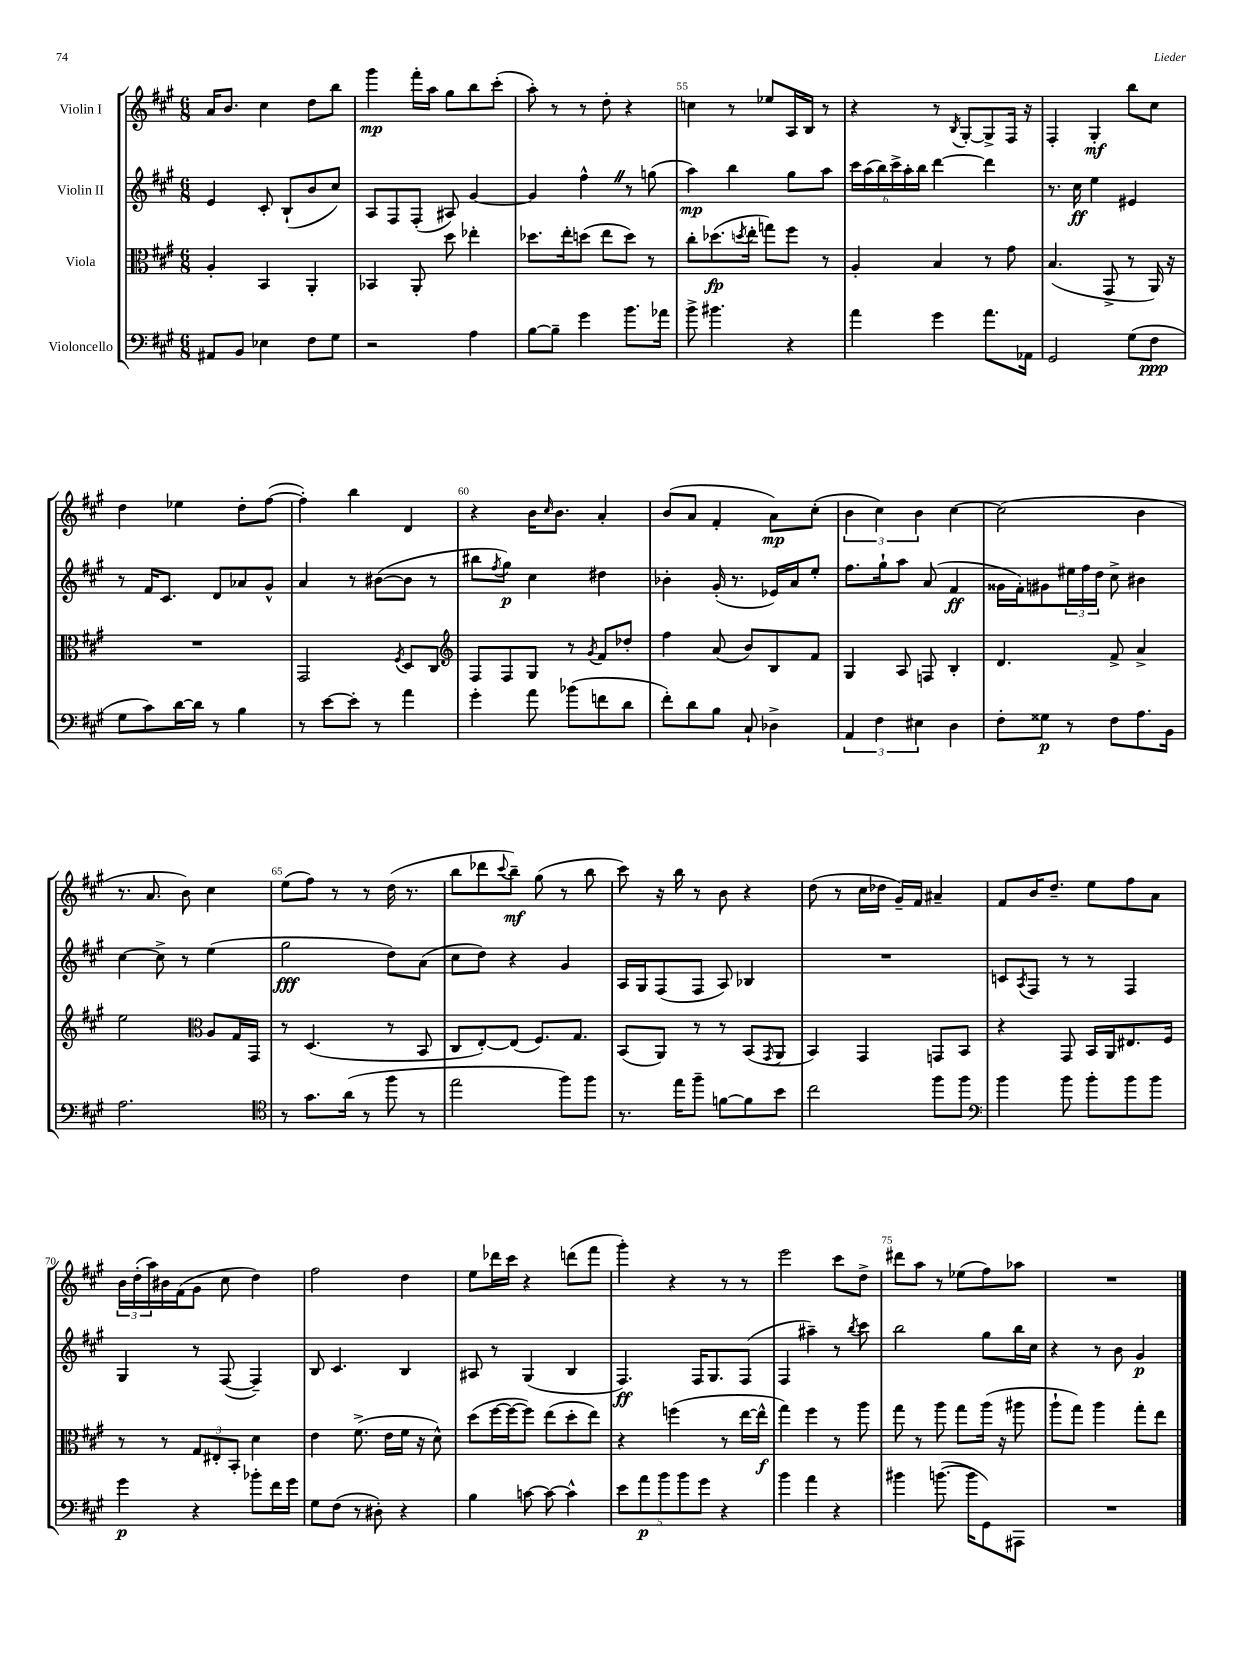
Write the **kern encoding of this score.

**kern	**kern	**kern	**kern
*staff4	*staff3	*staff2	*staff1
*clefF4	*clefC3	*clefG2	*clefG2
*k[f#c#g#]	*k[f#c#g#]	*k[f#c#g#]	*k[f#c#g#]
*M6/8	*M6/8	*M6/8	*M6/8
8AA#	4A'	4e	16a
.	.	.	8.b
8BB	.	.	.
4E-	4BB	8c#'	4cc#
.	.	(8B`	.
8F#	4AA'	8b	8dd
8G#	.	8cc#)	8bb
=	=	=	=
2r	4BB-	8A	4ggg#
.	.	8F#	.
.	8AA'	(8F#'	16fff#'
.	.	.	16aa
.	8dd	8A#)	8gg#
4A	4ee-'	[4g#	8bb
.	.	.	(8ccc#'
=	=	=	=
[8B	8.dd-	4g#]	8aa')
8B~]	.	.	8r
.	16ee'	.	.
4g#	(8dd	4ff#^^	8r
.	8ee	.	8dd'
8.b	8dd)	8r	4r
.	8r	(8gg	.
16a-	.	.	.
=	=	=	=
8b^	8cc#'	4aa)	4cc
4.b#	(8.dd-	.	.
.	.	4bb	8r
.	8qdd	.	.
.	16ee'	.	.
.	8gg)	.	8ee-
4r	8ff#	8gg#	16A
.	.	.	16B
.	8r	8aa	8r
=	=	=	=
4a	4A'	24ccc#	4r
.	.	(24aa	.
.	.	24bb)	.
.	.	24ccc#^	.
.	.	24aa'	.
.	.	24bb	.
4g#	4B	[4ddd	8r
.	.	.	8qB
.	.	.	[8G#'
8.a	8r	4ddd]	8G#^]
.	8g#	.	16F#
16AA-	.	.	16r
=	=	=	=
2GG#	(4.B	8.r	4F#'
.	.	16cc#	.
.	.	4ee	4G#'
.	8GG#^	.	.
(8G#	8r	4e#	8bb
8F#	16AA)	.	8cc#
.	16r	.	.
=	=	=	=
8G#	2.r	8r	4dd
8c#)	.	16f#	.
.	.	8.c#	.
[16d	.	.	4ee-
16d]	.	.	.
8r	.	8d	.
4B	.	8a-	8dd'
.	.	8g#^^	([8ff#
=	=	=	=
8r	2GG#	4a	4ff#'])
[8e	.	.	.
8e']	.	8r	4bb
8r	.	([8b#	.
.	8qF#	.	.
4a	8D	8b#]	4d
.	8C#	8r	.
=	=	=	=
*	*clefG2	*	*
4g#'	8F#	8bb#	4r
.	.	8qff#	.
.	8F#	8gg#)	.
8a	8G#	4cc#	16b
.	.	.	16qqcc#
.	.	.	8.b
(8b-	8r	.	.
.	8qg#	.	.
8f	8f#	4dd#	4a'
8d	8dd-'	.	.
=	=	=	=
8f#')	4ff#	4b-'	(8b
8d	.	.	8a
8B	(8a	(16g#'	4f#'
.	.	8.r	.
8C#`	8b)	.	.
4D-^	8B	16e-)	8a)
.	.	16a	.
.	8f#	8ee'	(8cc#'
=	=	=	=
6AA	4G#	8.ff#	6b
6F#	.	.	6cc#)
.	.	16gg#`	.
.	8A	8aa	.
6E#	.	.	6b
.	8F	(8a	.
4D	4B'	4f#	[4cc#
=	=	=	=
8F#'	4.d	16g##	(2cc#]
.	.	16f#')	.
8G##	.	8g#	.
8r	.	24ee#	.
.	.	24ff#	.
.	.	24dd	.
8F#	8f#^	8cc#^	.
8.A	4a^	4b#	4b
16BB	.	.	.
=	=	=	=
2.A	2ee	[4cc#	8.r
.	.	.	8.a
.	.	8cc#^]	.
.	.	8r	8b)
*	*clefC3	*	*
.	8A	(4ee	4cc#
.	16G#	.	.
.	16GG#	.	.
=	=	=	=
*clefC4	*	*	*
8r	8r	2gg#	(8ee
8.g#	(4.D	.	8ff#)
.	.	.	8r
(16a	.	.	.
8r	.	.	8r
8ff#	8r	8dd)	(16dd
.	.	.	8.r
8r	8BB	(8a	.
=	=	=	=
2ee	8C#	8cc#	8bb
.	[8E')	8dd)	8ddd-
.	.	.	8qqccc#
.	(8E]	4r	8bb~)
.	8.F#)	.	(8gg#
8ff#)	.	4g#	8r
.	8.G#	.	.
8ff#	.	.	8bb
=	=	=	=
8.r	(8BB	16A	8ccc#)
.	.	16G#	.
.	8AA)	(8F#	16r
16ee	.	.	16bb
8ff#~	8r	8F#	8r
[8f	8r	8A)	8b
8f]	(8BB	4B-	4r
.	8qGG#	.	.
8b	8AA	.	.
=	=	=	=
2cc#	4BB)	2.r	(8dd
.	.	.	8r
.	4GG#	.	16cc#
.	.	.	16dd-
.	.	.	16g#~)
.	.	.	16f#
8ff#	8GG	.	4a#~
8ff#	8BB	.	.
=	=	=	=
*clefF4	*	*	*
4b	4r	8c	8f#
.	.	8qA	.
.	.	8F#	16b
.	.	.	8.dd~
8b	8GG#	8r	.
8b'	16BB	8r	8ee
.	16AA	.	.
8b	8.E#	4F#	8ff#
8b	.	.	8a
.	16F#	.	.
=	=	=	=
4g#	8r	4G#	24b
.	.	.	(24dd'
.	.	.	24aa)
.	8r	.	16b#
.	.	.	(16f#
4r	12G#	8r	8g#
.	12E#'	.	.
.	.	([8F#	8cc#
.	12BB'	.	.
8b-'	4d	4F#~])	4dd)
16f#	.	.	.
16g#	.	.	.
=	=	=	=
8G#	4e	8B	2ff#
(8F#	.	4.c#	.
8r	(8.f#^	.	.
8D#')	.	.	.
.	16e	.	.
4r	16f#	4B	4dd
.	16r	.	.
.	8d^^)	.	.
=	=	=	=
4B	(8dd	8A#	8ee
.	[16ff#	8r	16ddd-
.	16ff#_	.	16ccc#
[8c	8ff#])	(4G#	4r
8c_	(8ee	.	.
4c^^]	8dd'	4B	(8ddd
.	8ee)	.	8fff#
=	=	=	=
10e	4r	4.F#)	4ggg#')
10a	.	.	.
10b	.	.	.
.	(4ff	.	4r
10b	.	.	.
.	.	16F#	.
10g#	.	.	.
.	.	8.G#	.
4r	8r	.	8r
.	[16ee	(8F#	8r
.	16ee^^]	.	.
=	=	=	=
4b	4gg#)	4F#	2eee
4a	4ff#	4aa#~)	.
4r	8r	8r	8ccc#
.	.	8qbb	.
.	8aa	8ccc#	8dd^
=	=	=	=
4b#	8gg#	2bb	8ddd#
.	8r	.	8aa
([8.b	8aa	.	8r
.	8gg#	.	(8ee-
16b]	.	.	.
8GG#)	(16aa	8gg#	8ff#)
.	16r	.	.
8AAA#	8aa#	16bb	8aa-
.	.	16cc#	.
=	=	=	=
2.r	8aa`	4r	2.r
.	8gg#)	.	.
.	4aa	8r	.
.	.	8b	.
.	8gg#'	4g#	.
.	8ee	.	.
==	==	==	==
*-	*-	*-	*-
